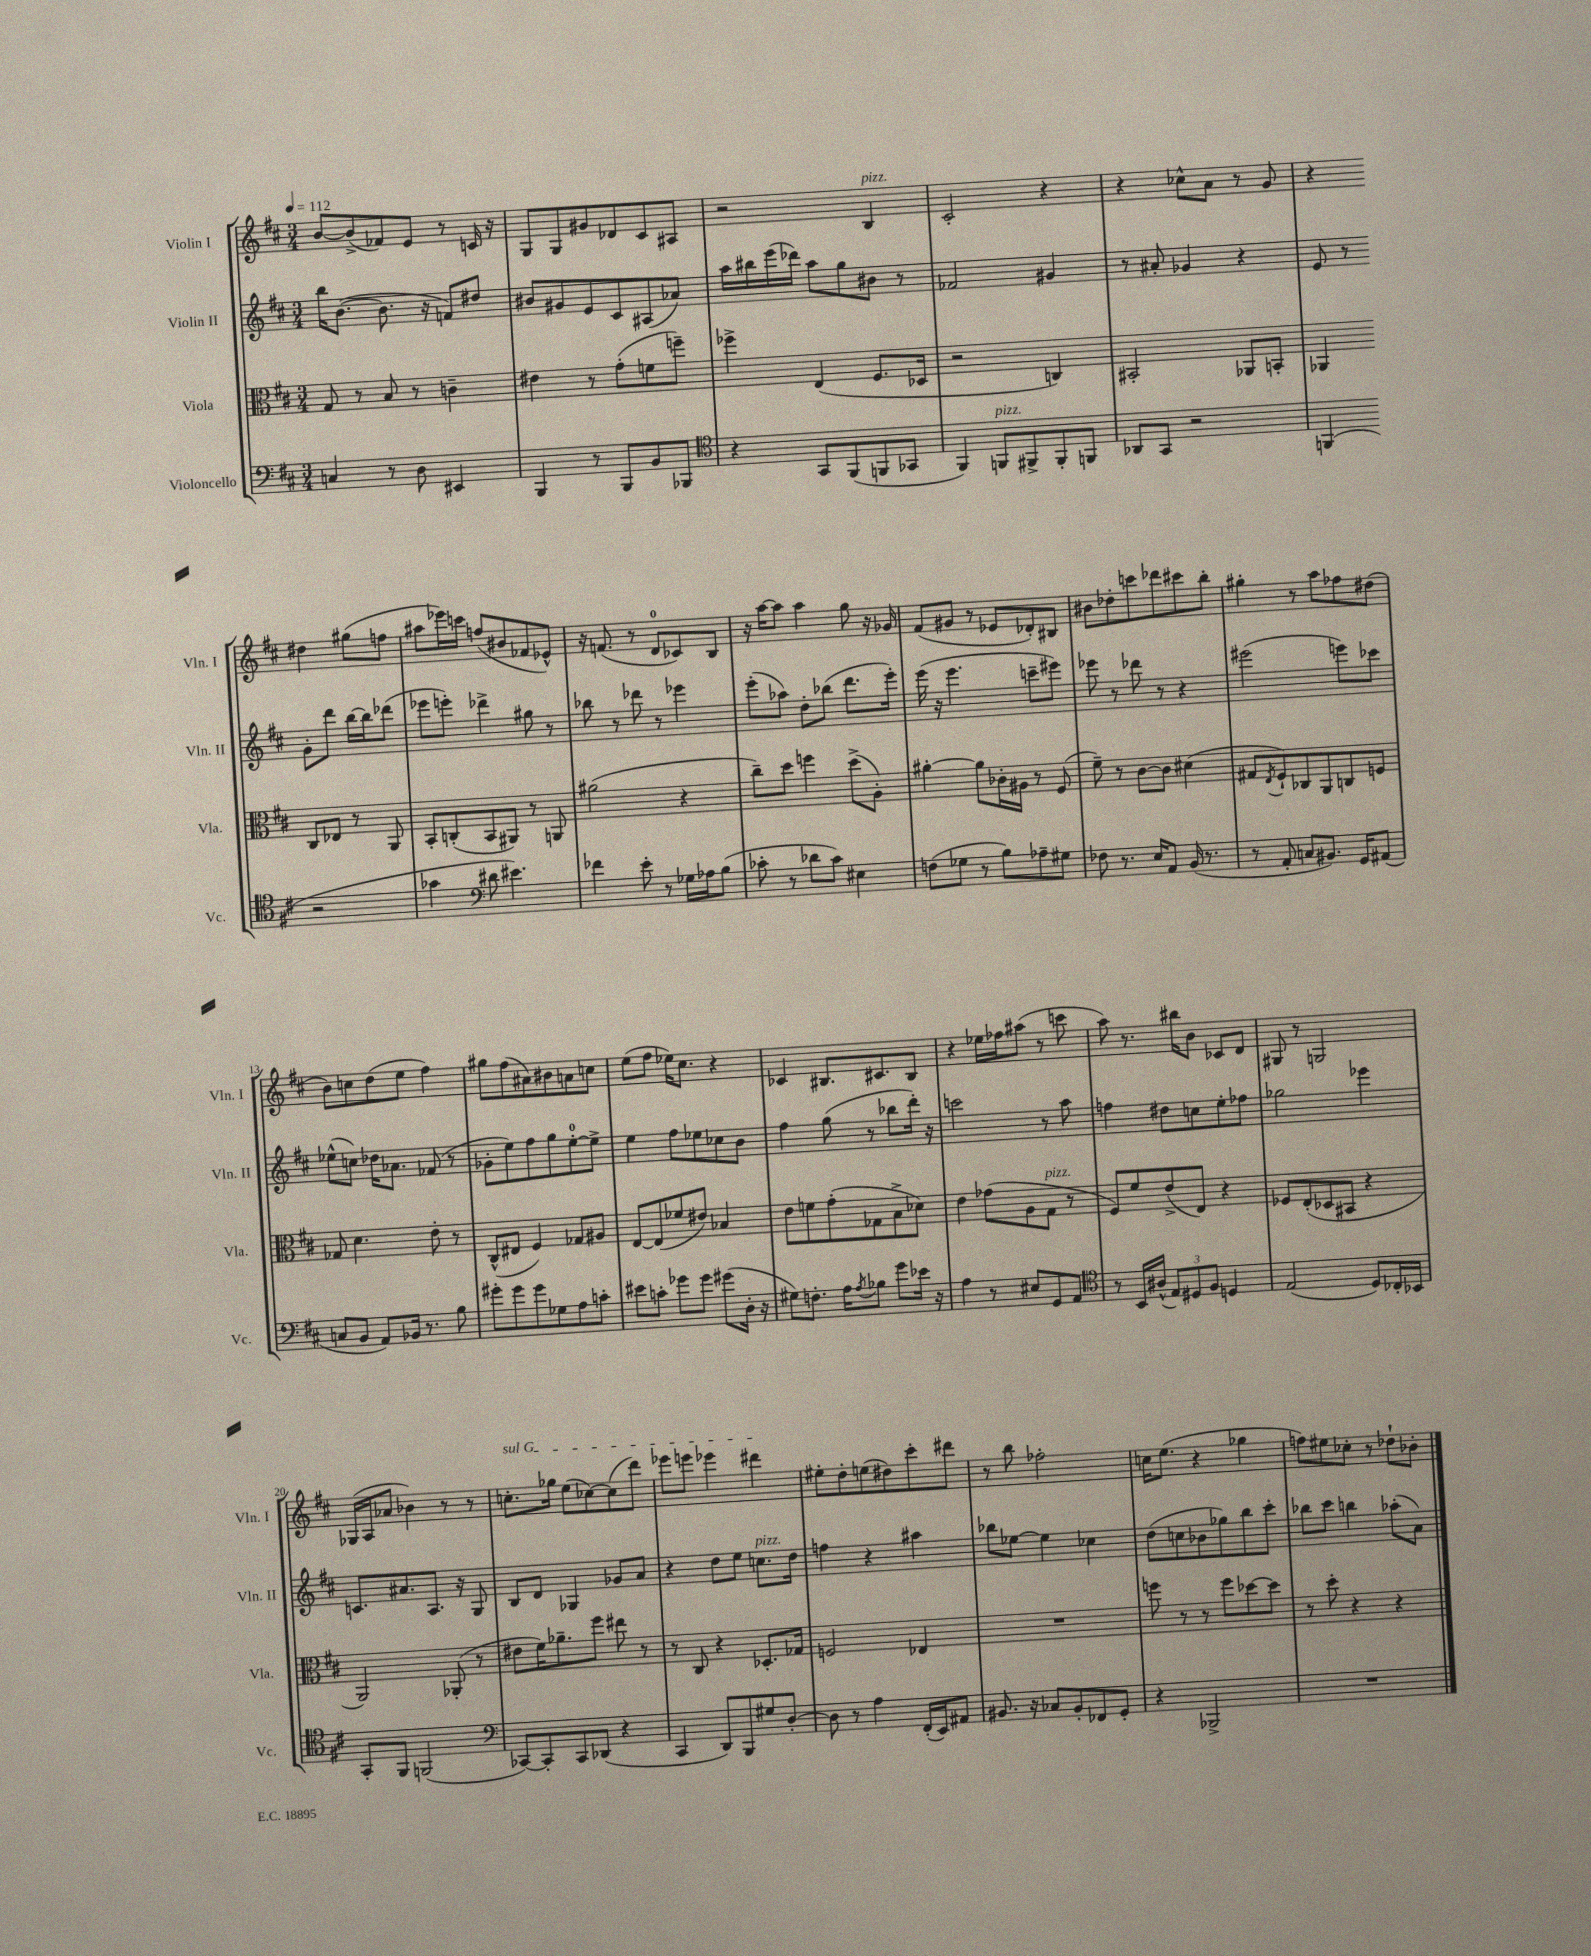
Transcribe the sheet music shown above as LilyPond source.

<<
\new StaffGroup <<
\new Staff = "s0" \with { instrumentName = "Violin I" shortInstrumentName = "Vln. I" } {
    \clef treble \key d \major \numericTimeSignature \time 3/4 \tempo 4 = 112
    b'8~ b'8->( fes'8) e'8 r8 c'16 r16 |
    g8 g8 gis'8 des'8 cis'8 ais8 |
    r2 b4^\markup { \italic "pizz." } |
    cis'2-. r4 |
    r4 ces''8-^ a'8 r8 g'8 |
    r4 dis''4 gis''8( f''8 |
    ais''8 ees'''16) c'''16 f''8( bis'8 fes'8 ees'8-^) |
    r16 f'8.( r8 d'8-0 ces'8) b8 |
    r16 a''16~ a''8 a''4 g''8 r16 ges'16 |
    fis'8( gis'8 r8 ees'8 des'8-.) bis8 |
    bis'8 des''8-. c'''8 des'''8 cis'''8 b''8-. |
    gis''4-. r8 a''8 fes''8 dis''8( |
    b'8) c''8 d''8( e''8 fis''4) |
    gis''8 fis''8( ais'8) bis'8 a'8 c''8 |
    e''8( fis''8 ees''16) cis''8. r4 |
    ces'4 bis8. cis'8. bis8 |
    r4 ees''16 fes''16 ais''8( r8 c'''8 |
    a''8) r8. bis''16 b'8 ces'8 d'8 |
    gis8 r8 g2 |
    ges16( a16 aes'8 bes'4) r8 r8 |
    \once \override TextSpanner.bound-details.left.text = \markup { \italic "sul G" } c''8.-.\startTextSpan ges''16 e''8( ces''8~) ces''8( d'''8) |
    ees'''8 e'''8 ees'''4 dis'''4\stopTextSpan |
    eis''8-. d''8-. e''8( dis''8) cis'''8-. dis'''8 |
    r8 b''8 fes''2-. |
    c''16 e''8.( r4 ges''4 |
    f''8) eis''8 ces''8-. r8 des''8-! bes'8-. \bar "|." |
}
\new Staff = "s1" \with { instrumentName = "Violin II" shortInstrumentName = "Vln. II" } {
    \clef treble \key d \major \numericTimeSignature \time 3/4
    b''16 b'8.~( b'8. r16 f'8) dis''8 |
    bis'8 gis'8 e'8 cis'8 ais8( aes'8) |
    a''16 bis''16 e'''16( des'''16) a''8 g''8 bis'8 r8 |
    fes'2 gis'4 |
    r8 ais'8-. ges'4 r4 |
    e'8 r8 g'8-. d'''8 b''16~ b''16 des'''8( |
    ees'''8 e'''8-.) des'''4-> gis''8 r8 |
    bes''8 r8 des'''8 r8 ees'''4 |
    e'''8-.( aes''8) d''8-. bes''8( d'''8. e'''16-.) |
    e'''16( r16 e'''4. c'''8-- eis'''8) |
    ees'''8 r8 des'''8 r8 r4 |
    eis'''2( e'''8) ces'''8 |
    ees''8-^( c''8) des''16 aes'8. fes'8( r8 |
    ges'8-. e''8) fis''8 g''8 e''8-0~-. e''8-> |
    e''4 fis''8 ees''8 ces''8 b'8 |
    fis''4 g''8( r8 bes''8 d'''16-.) r16 |
    c'''2 r8 a''8 |
    f''4 dis''8 c''8 e''8-. fes''8 |
    ges''2 ees'''4 |
    c'8. ais'8. a8. r16 g8 |
    b8 d'8 ges4 ges'8 a'8 |
    r4 d''8 e''8 c''8.^\markup { \italic "pizz." } d''16 |
    f''4 r4 ais''4 |
    bes''8 ees''8~ ees''4 ces''4 |
    d''8( c''8 bes'8 ges''8) b''8 cis'''8-. |
    bes''8 cis'''8 b''4 aes''8-.( a'8) \bar "|." |
}
\new Staff = "s2" \with { instrumentName = "Viola" shortInstrumentName = "Vla." } {
    \clef alto \key d \major \numericTimeSignature \time 3/4
    g8 r8 b8 r8 c'4-- |
    eis'4 r8 g'8-.( f'8 f''8--) |
    fes''4-> e4( fis8. des16 |
    r2 c4) |
    bis,2-. aes,8 b,8-. |
    aes,4 cis8 ees8 r8 aes,8 |
    b,8-. c8-.( b,8 ais,8) r8 a,8 |
    ais'2( r4 |
    cis''8--) d''8 f''4 d''8->( a8-.) |
    ais'4~-. ais'8 ces'16-. ais16 r8 fis8( |
    fis'8--) r8 cis'8~ cis'8 dis'4( |
    gis8 \acciaccatura { e8 } fis8-!) ces8 a,8 c8 f8 |
    ges8 d'4. e'8-. r8 |
    cis8-^( eis8 fis4) ges8 ais8 |
    e8~ e8( fes'8 eis'8) bes4 |
    e'8 f'8 g'8-.( ges8 b8-> des'8) |
    e'4 ges'8( a8 g8^\markup { \italic "pizz." } r8 |
    fis8) fis'8 e'8->( e8) r4 |
    fes8 e8-.( des8 bis,8 r4 |
    a,2) aes,8-.( r8 |
    eis'8 fis'16) aes'8.-- fis''8 eis''8 r8 |
    r8 cis8 r4 des8.-. ges16 |
    f2 ees4 |
    R2. |
    f''8 r8 r8 f''8 des''8~ des''8 |
    r8 d''8-. r4 r4 \bar "|." |
}
\new Staff = "s3" \with { instrumentName = "Violoncello" shortInstrumentName = "Vc." } {
    \clef bass \key d \major \numericTimeSignature \time 3/4
    c4 r8 d8 eis,4 |
    b,,4 r8 b,,8 b,8 bes,,8 |
    \clef tenor r4 g,8 fis,8( f,8 ges,8 |
    fis,4) f,8^\markup { \italic "pizz." } fis,8-> fis,8-. f,8 |
    aes,8 g,8 r2 |
    f,4( r2 |
    ges'4 \clef bass dis'8 eis'4.) |
    fes'4 e'8-. r8 ges16 aes16 b8( |
    ces'8-. r8 des'8 ces'8) eis4 |
    f8( ges8 r8 b8) aes8-- gis8 |
    fes8 r8. e16 a,8 b,16( r8. |
    r8 a,8-. c8 bis,8.) g,16 ais,8( |
    c8 b,8 a,8) bes,16 r8. b8 |
    gis'8-. gis'8 gis'8 ges8 a8 c'8-. |
    eis'8 c'8-. ges'8 ges'8 gis'8( d16-. r16 |
    gis8) f8.-. a16 \acciaccatura { a8 } bes8 g'8 ees'16 r16 |
    a4 r8 eis8 g,8 a,8 |
    \clef tenor r8 b,16 ais16-^( \tuplet 3/2 { e8) dis8 fis8 } d4 |
    e2( d8) ces16-. bes,16 |
    g,8-. fis,8 f,2( |
    \clef bass ces,8~) ces,8-. ces,8 des,8( r4 |
    cis,4 d,8) b,,8 gis8 d8~-. |
    d8 r8 a4 fis,16-.( e,16) ais,8 |
    bis,8. r16 ces8 bis,8-. fes,8 g,8-. |
    r4 bes,,2-> |
    R2. \bar "|." |
}
>>
>>
